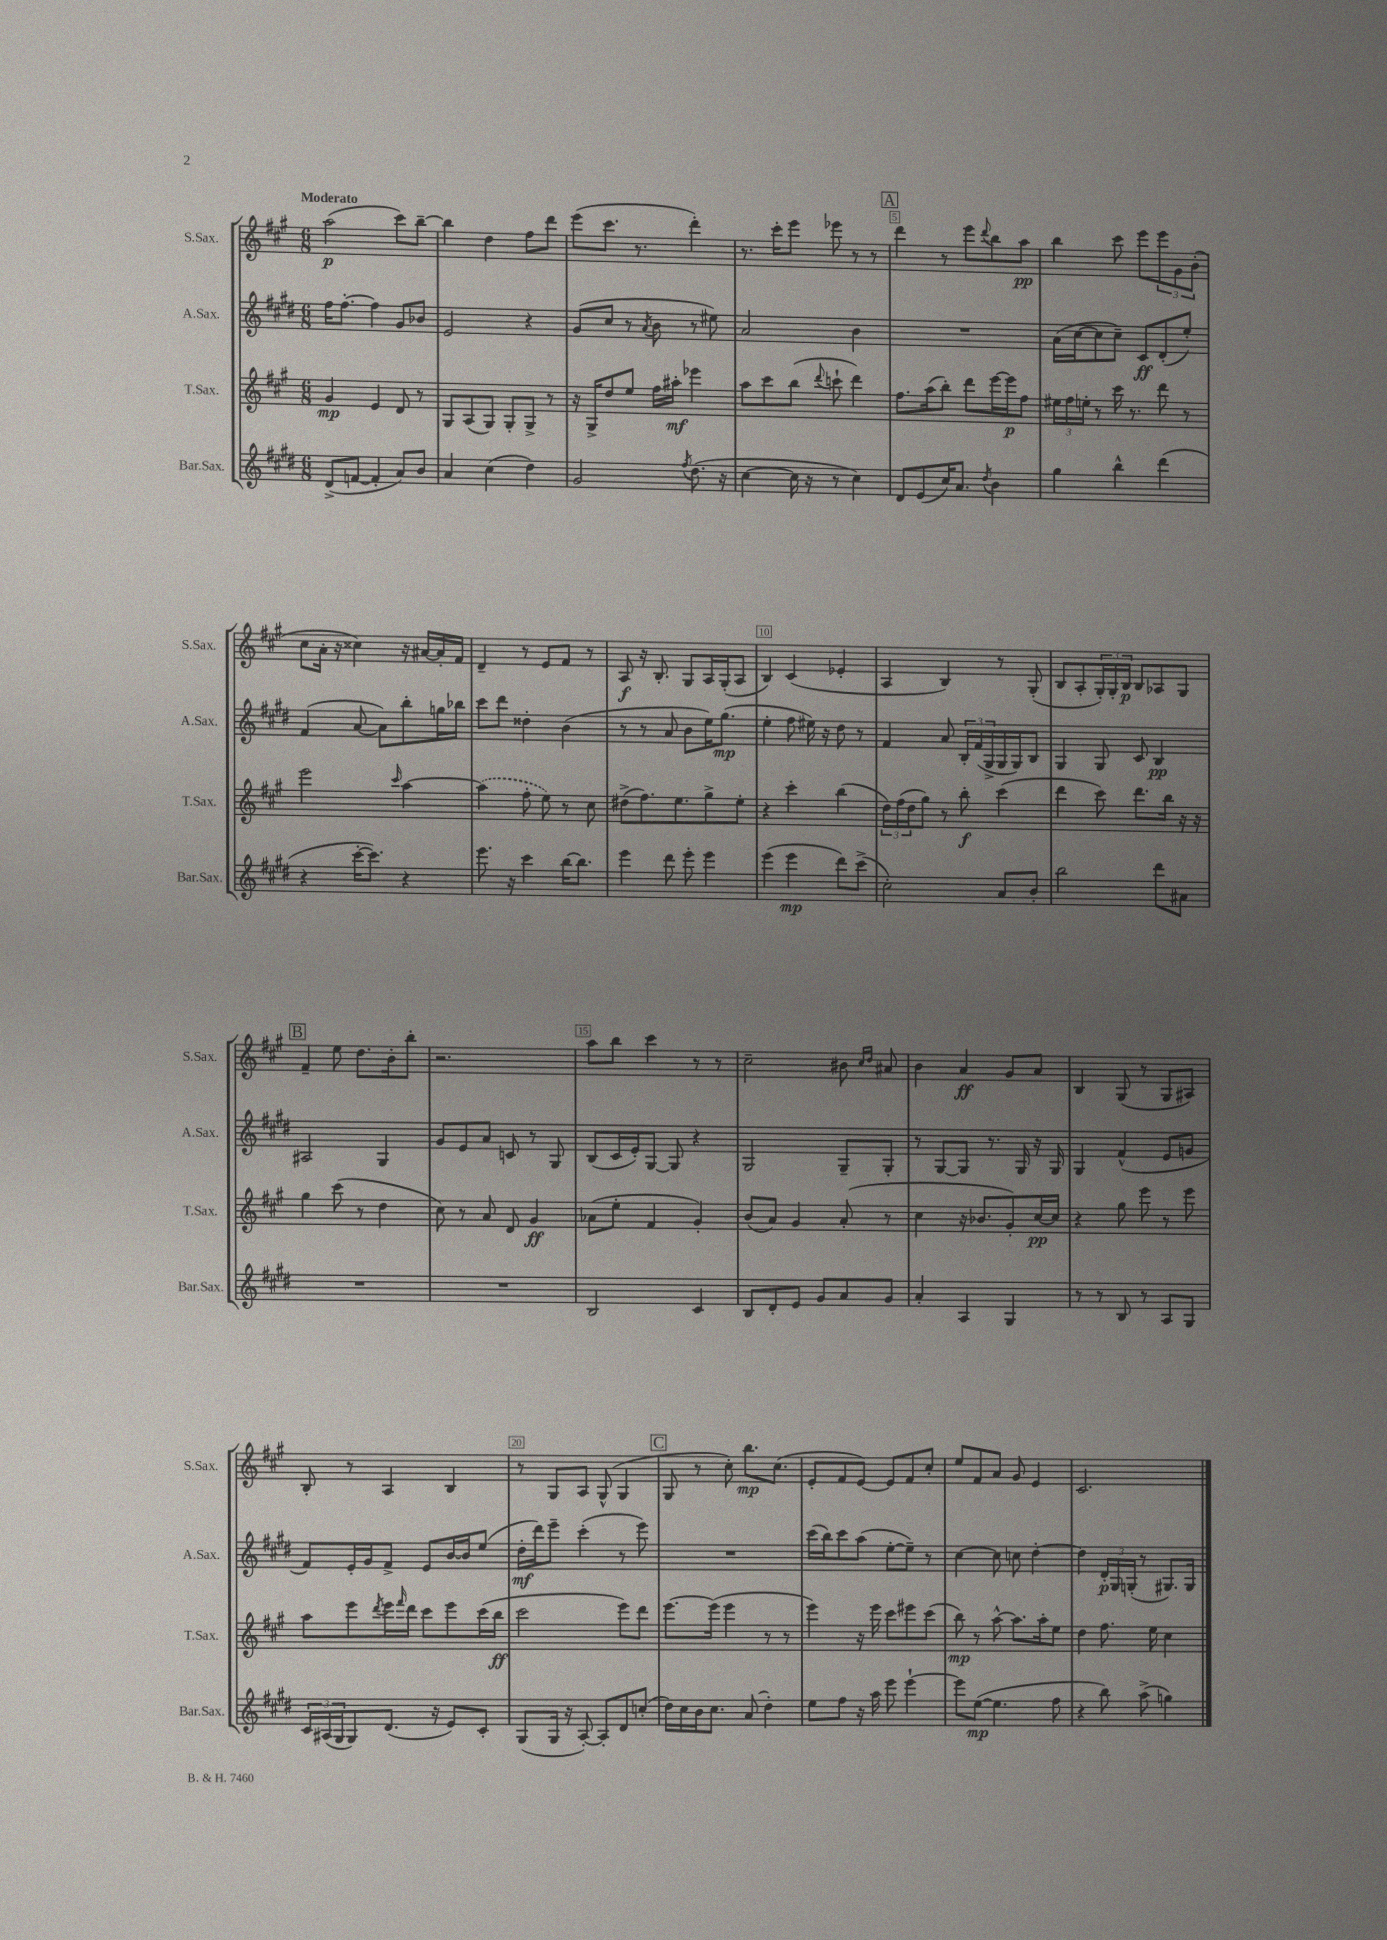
<<
\new StaffGroup <<
\new Staff = "s0" \with { instrumentName = "S.Sax." shortInstrumentName = "S.Sax." } {
    \clef treble \key a \major \numericTimeSignature \time 6/8 \tempo "Moderato"
    a''2\p( cis'''8) b''8~-- |
    b''4 d''4 fis''8 d'''8 |
    e'''8( cis'''8. r8. d'''4-.) |
    r8. cis'''16-. e'''8 ees'''8 r8 r8 |
    \mark \markup { \box "A" } d'''4 r8 e'''8 \appoggiatura { d'''8 } b''8 a''8\pp |
    b''4 cis'''8 e'''8 \tuplet 3/2 { e'''8 gis'8 b'8-.( } |
    cis''8 a'16-. r16 cisis''4) r16 ais'16~ ais'16-. fis'16 |
    d'4-- r8 e'8 fis'8 r8 |
    a8\f r16 b8.-. gis8 a16 gis16-.( a8 |
    b4) cis'4( ees'4-. |
    a4 b4) r8 gis8-.( |
    b8 a8-. \tuplet 3/2 { gis16-.) gis16-. b16\p } b8 aes8 gis8 |
    \mark \markup { \box "B" } fis'4-- e''8 d''8. b'16-. b''8-. |
    r2. |
    a''8 b''8 cis'''4 r8 r8 |
    cis''2-- bis'8 \grace { cis''16 d''16 } ais'8 |
    b'4 a'4\ff gis'8 a'8 |
    b4 gis8( r8 gis8 ais8) |
    b8-. r8 a4 b4 |
    r8 gis8 a8 gis8-^( gis4 |
    \mark \markup { \box "C" } gis8 r8 cis''8-.) b''8.\mp cis''8.( |
    e'8-. fis'8 e'8~) e'8 fis'8 cis''8-. |
    e''8 fis'8 a'8 gis'8 e'4 |
    cis'2. \bar "|." |
}
\new Staff = "s1" \with { instrumentName = "A.Sax." shortInstrumentName = "A.Sax." } {
    \clef treble \key e \major \numericTimeSignature \time 6/8
    fis''16 fis''8.~-. fis''4 gis'8 bes'8 |
    e'2 r4 |
    gis'8( cis''8 r8 \acciaccatura { a'8 } b'8 r8 eis''8) |
    a'2 b'4 |
    \mark \markup { \box "A" } R2. |
    a'16( cis''16~ cis''8 cis''8--) cis'8\ff dis'8-.( e''8-.) |
    fis'4( a'8~ a'8) b''8-. g''16 bes''16 |
    cis'''8 dis'''8 disis''4-. b'4( |
    r8 r8 a'8 b'8 e''16) gis''8.\mp( |
    e''4-. fis''8 eis''16) r16 dis''8 r8 |
    fis'4 a'8 \tuplet 3/2 { b16-. fis'16( gis16-> } gis16 gis16) b8 |
    gis4 gis8 cis'8 b4\pp |
    \mark \markup { \box "B" } ais2 gis4 |
    gis'8 e'8 a'8 c'8 r8 gis8 |
    b8( cis'16 e'16-.) gis8~ gis8 r4 |
    gis2 gis8-- gis8-. |
    r8 gis8~ gis8 r8. gis16 r16 gis16 |
    gis4 fis'4-^( e'8 g'8 |
    fis'8) e'16-. gis'16 fis'8-> e'8 b'16~ b'16 e''8( |
    dis''16-.\mf dis'''16) e'''8-- cis'''4-.( r8 e'''8) |
    \mark \markup { \box "C" } R2. |
    cis'''16( b''16) cis'''8 a''8( e''8~-. e''8--) r8 |
    cis''4~ cis''8 c''8 dis''4~-. |
    dis''4 \tuplet 3/2 { dis'16-.\p gis16 g16-.( } r8 gis8.) gis16 \bar "|." |
}
\new Staff = "s2" \with { instrumentName = "T.Sax." shortInstrumentName = "T.Sax." } {
    \clef treble \key a \major \numericTimeSignature \time 6/8
    gis'4\mp e'4 d'8 r8 |
    gis8 a8( gis8) gis8-. gis8-> r8 |
    r16 gis16-> d''8 e''8 fis''16 ais''16-.\mf ees'''4 |
    a''8 cis'''8 b''8( \appoggiatura { d'''8 } c'''8-! d'''4) |
    \mark \markup { \box "A" } fis''8. a''16( b''8-.) d'''8 e'''16~ e'''16\p fis''8 |
    \tuplet 3/2 { eis''16 fis''16 e''16-. } r8 cis'''16 r8. d'''8 r8 |
    e'''2 \grace { cis'''16 } a''4~ |
    \once \slurDashed a''4( fis''8-. e''8) r8 cis''8 |
    dis''8->( fis''8.) e''8. gis''8-> e''8-. |
    r4 cis'''4-. b''4( |
    \tuplet 3/2 { d''16) fis''16( d''16 } gis''8) r8 b''8-.\f cis'''4( |
    d'''4 cis'''8) d'''8. b''16 r16 r16 |
    \mark \markup { \box "B" } gis''4 cis'''8( r8 d''4 |
    cis''8) r8 a'8 d'8 gis'4\ff |
    aes'8( e''8-. fis'4 gis'4-.) |
    b'8( a'8) gis'4 a'8-.( r8 |
    cis''4 r16 bes'8. gis'8-.) cis''16~\pp cis''16 |
    r4 gis''8 e'''8 r8 e'''8 |
    a''8 e'''8 \acciaccatura { d'''8 } e'''16 \grace { fis'''16 } d'''16 cis'''8 e'''8 cis'''16( b''16\ff |
    cis'''2 e'''8) d'''8 |
    \mark \markup { \box "C" } e'''8.~ e'''16( e'''4 r8 r8 |
    e'''4) r16 e'''16 cis'''8 eis'''8 cis'''8( |
    b''8\mp) r8 a''8~-^ a''8. a''16-. e''8 |
    d''4 fis''8. e''16 cis''4 \bar "|." |
}
\new Staff = "s3" \with { instrumentName = "Bar.Sax." shortInstrumentName = "Bar.Sax." } {
    \clef treble \key e \major \numericTimeSignature \time 6/8
    dis'8->( f'8~ f'4-. a'8) b'8 |
    a'4 cis''4( dis''4) |
    gis'2 \acciaccatura { fis''8 } dis''8.( r16 |
    cis''4~ cis''16 r16 r8 cis''4) |
    \mark \markup { \box "A" } dis'8 e'8( cis''16) a'8. \acciaccatura { dis''8 } b'4 |
    gis''4 b''4-^ dis'''4( |
    r4 cis'''16~-. cis'''8.) r4 |
    e'''8. r16 cis'''4 b''16~ b''8. |
    e'''4 dis'''8 e'''8-. e'''4 |
    e'''4( e'''4\mp dis'''8) cis'''8->( |
    cis''2-.) a'8 b'8-. |
    b''2 dis'''8 ais'8 |
    \mark \markup { \box "B" } R2. |
    R2. |
    b2 cis'4 |
    b8 dis'8-. e'8 gis'8 a'8 gis'8 |
    a'4-. a4 gis4 |
    r8 r8 b8 r8 a8 gis8 |
    \tuplet 3/2 { cis'16 ais16( gis16 } gis8) dis'8.( r16 e'8) cis'8-. |
    gis8( gis16 r16 a8~-.) a8-. dis'8 c''8-.( |
    \mark \markup { \box "C" } dis''16) cis''16 b'16 cis''8. a'8( dis''4-.) |
    e''8 fis''8 r16 a''16 e'''8 e'''4~-! |
    e'''8 e''8~\mp( e''4. fis''8 |
    r4 b''8) a''8->( g''4) \bar "|." |
}
>>
>>
\layout { \context { \Score \override BarNumber.break-visibility = ##(#f #t #t) barNumberVisibility = #(every-nth-bar-number-visible 5) \override BarNumber.stencil = #(make-stencil-boxer 0.1 0.3 ly:text-interface::print) } }
